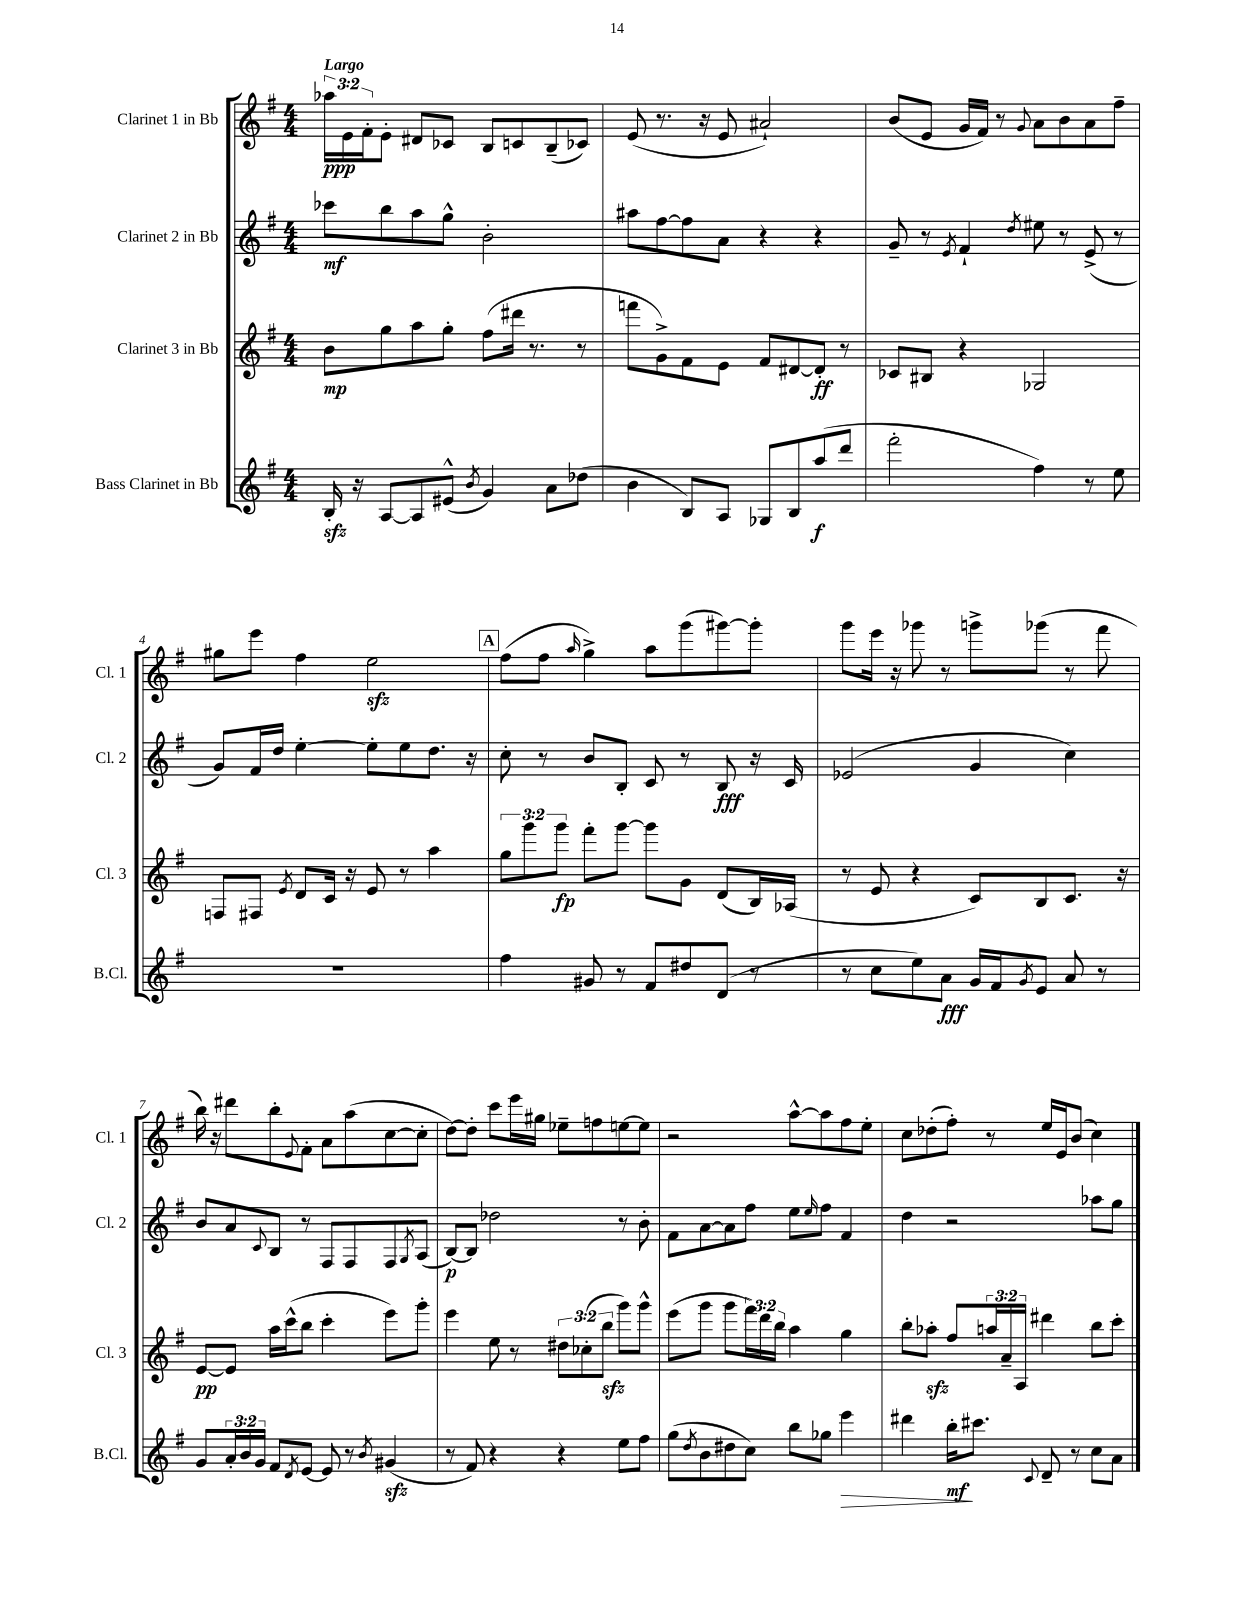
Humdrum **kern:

**kern	**dynam	**kern	**dynam	**kern	**dynam	**kern	**dynam
*part4	*part4	*part3	*part3	*part2	*part2	*part1	*part1
*staff4	*staff4	*staff3	*staff3	*staff2	*staff2	*staff1	*staff1
*I"Bass Clarinet in Bb	*	*I"Clarinet 3 in Bb	*	*I"Clarinet 2 in Bb	*	*I"Clarinet 1 in Bb	*
*I'B.Cl.	*	*I'Cl. 3	*	*I'Cl. 2	*	*I'Cl. 1	*
*clefG2	*	*clefG2	*	*clefG2	*	*clefG2	*
*k[f#]	*	*k[f#]	*	*k[f#]	*	*k[f#]	*
*M4/4	*	*M4/4	*	*M4/4	*	*M4/4	*
=1	=1	=1	=1	=1	=1	=1	=1
!	!	!	!	!	!	!LO:TX:a:B:t=Largo	!
16Bzz'/	.	8b\L	mp	8ccc-X\L	mf	24aa-X\LL	ppp
.	.	.	.	.	.	24e\	.
16r	.	.	.	.	.	.	.
.	.	.	.	.	.	24f#'\J	.
[8A/L	.	8gg\	.	8bb\	.	8e'\J	.
8A/]	.	8aa\	.	8aa\	.	8d#X/L	.
(8e#X^^/J	.	8gg'\J	.	8gg^^\J	.	8c-X/J	.
8qb/	.	.	.	.	.	.	.
4g/)	.	(8ff#\L	.	2b'\	.	8B/L	.
.	.	16ddd#X\Jk	.	.	.	8cn/	.
.	.	8.r	.	.	.	.	.
8a\L	.	.	.	.	.	(8B~/	.
(8dd-X\J	.	8r	.	.	.	8c-X/J)	.
=2	=2	=2	=2	=2	=2	=2	=2
4b\	.	8fffn\L	.	8aa#X\L	.	(8e/	.
.	.	8g^\)	.	[8ff#\	.	8.r	.
8B/L)	.	8f#\	.	8ff#\]	.	.	.
.	.	.	.	.	.	16r	.
8A/J	.	8e\J	.	8a\J	.	8e/	.
8G-X/L	.	8f#/L	.	4r	.	2a#X`/)	.
8B/	.	[8d#X/	.	.	.	.	.
(8aa/	f	8d#'/J]	ff	4r	.	.	.
8ddd/J	.	8r	.	.	.	.	.
=3	=3	=3	=3	=3	=3	=3	=3
2fff#'\	.	8c-X/L	.	8g~/	.	(8b/L	.
.	.	8B#X/J	.	8r	.	8e/J	.
.	.	.	.	8qe/	.	.	.
.	.	4r	.	4f#`/	.	16g/LL	.
.	.	.	.	.	.	16f#/JJ)	.
.	.	.	.	.	.	8r	.
.	.	.	.	8qdd/	.	8qqg/	.
4ff#\)	.	2G-X/	.	8ee#X\	.	8a\L	.
.	.	.	.	8r	.	8b\	.
8r	.	.	.	(8e^/	.	8a\	.
8ee\	.	.	.	8r	.	8ff#~\J	.
!!LO:LB:g=z
=4	=4	=4	=4	=4	=4	=4	=4
1r	.	8Fn/L	.	8g/L)	.	8gg#X\L	.
.	.	8F#X/J	.	16f#/L	.	8eee\J	.
.	.	.	.	16dd/JJ	.	.	.
.	.	8qe/	.	.	.	.	.
.	.	8d/L	.	[4ee'\	.	4ff#\	.
.	.	16c/Jk	.	.	.	.	.
.	.	16r	.	.	.	.	.
.	.	8e/	.	8ee'\L]	.	2eezz\	.
.	.	8r	.	8ee\	.	.	.
.	.	4aa\	.	8.dd\J	.	.	.
.	.	.	.	16r	.	.	.
!!LO:REH:place=s1:t=A
=5	=5	=5	=5	=5	=5	=5	=5
4ff#\	.	12gg\L	.	8cc'\	.	(8ff#\L	.
.	.	12ggg\	.	.	.	.	.
.	.	.	.	8r	.	8ff#\J	.
.	.	12ggg\J	fp	.	.	.	.
.	.	.	.	.	.	16qqaa/	.
8g#X/	.	8fff#'\L	.	8b/L	.	4gg^\)	.
8r	.	[8ggg\J	.	8B'/J	.	.	.
8f#/L	.	8ggg\L]	.	8c/	.	8aa\L	.
8dd#X/	.	8g\J	.	8r	.	(8ggg\	.
(8d/J	.	(8d/L	.	8B/	fff	[8ggg#X\)	.
8r	.	16B/L)	.	16r	.	8ggg#'\J]	.
.	.	(16A-X/JJ	.	16c/	.	.	.
=6	=6	=6	=6	=6	=6	=6	=6
8r	.	8r	.	(2e-X/	.	8ggg\L	.
8cc\L	.	8e/	.	.	.	16eee\Jk	.
.	.	.	.	.	.	16r	.
8ee\)	.	4r	.	.	.	8ggg-X\	.
8a\J	fff	.	.	.	.	8r	.
16g/LL	.	8c/L)	.	4g/	.	8gggn^\L	.
16f#/J	.	.	.	.	.	.	.
8qg/	.	.	.	.	.	.	.
8e/J	.	8B/	.	.	.	(8ggg-X\J	.
8a/	.	8.c/J	.	4cc\)	.	8r	.
8r	.	.	.	.	.	8fff#\	.
.	.	16r	.	.	.	.	.
!!LO:LB:g=z
=7	=7	=7	=7	=7	=7	=7	=7
8g/L	.	[8e/L	pp	8b/L	.	16bb\)	.
.	.	.	.	.	.	16r	.
24a'/L	.	8e/J]	.	8a/	.	8ddd#X\L	.
24b/	.	.	.	.	.	.	.
24g/JJ	.	.	.	.	.	.	.
.	.	.	.	8qqc/	.	.	.
8f#/L	.	16aa\LL	.	8B/J	.	8bb'\	.
.	.	(16ccc^^\J	.	.	.	.	.
8qd/	.	.	.	.	.	8qqe/	.
[8e/J	.	8bb\J	.	8r	.	8f#'\J	.
8e/]	.	4ccc'\	.	8F#/L	.	8a\L	.
8r	.	.	.	8F#/	.	(8aa\	.
8qb/	.	.	.	.	.	.	.
(4g#Xzz/	.	8eee\L)	.	8F#/	.	[8cc\	.
.	.	.	.	8qG/	.	.	.
.	.	8ggg'\J	.	(8A/J	.	8cc'\J]	.
=8	=8	=8	=8	=8	=8	=8	=8
8r	.	4eee\	.	[8B/L)	p	[8dd\L)	.
8f#/)	.	.	.	8B/J]	.	8dd'\J]	.
4r	.	8ee\	.	2dd-X\	.	8ccc\L	.
.	.	8r	.	.	.	16eee\L	.
.	.	.	.	.	.	16gg#X\JJ	.
4r	.	12dd#X\L	.	.	.	8ee-X~\L	.
.	.	(12cc-X'\	.	.	.	.	.
.	.	.	.	.	.	8ffn\	.
.	.	12bbzz\J	.	.	.	.	.
8ee\L	.	8ggg\L)	.	8r	.	[8een\	.
8ff#\J	.	8ggg^^\J	.	8b'\	.	8ee\J]	.
=9	=9	=9	=9	=9	=9	=9	=9
(8gg\L	.	(8eee\L	.	8f#\L	.	2r	.
8qdd/	.	.	.	.	.	.	.
8b\	.	8ggg\J	.	[8a\	.	.	.
8dd#X\	.	8ggg\L	.	8a\]	.	.	.
8cc\J)	.	24fff#\L)	.	8ff#\J	.	.	.
.	.	24ddd\	.	.	.	.	.
.	.	24bb\JJ	.	.	.	.	.
8bb\L	.	4aa\	.	8ee\L	.	[8aa^^\L	.
.	.	.	.	16qqee/	.	.	.
8gg-X\J	.	.	.	8ff#\J	.	8aa\]	.
!	!LO:HP:b	!	!	!	!	!	!
4eee\	>	4gg\	.	4f#/	.	8ff#\	.
.	.	.	.	.	.	8ee'\J	.
=10	=10	=10	=10	=10	=10	=10	=10
4ddd#X\	.	8bb'\L	.	4dd\	.	8cc\L	.
.	.	8aa-Xzz'\J	.	.	.	(8dd-X'\	.
16bb'\KL	mf	8ff#/L	.	2r	.	8ff#'\J)	.
8.ccc#X\J	]	.	.	.	.	.	.
.	.	24aan/L	.	.	.	8r	.
.	.	24a~/	.	.	.	.	.
.	.	24A/JJ	.	.	.	.	.
8qqc/	.	.	.	.	.	.	.
8d~/	.	4ddd#X\	.	.	.	16ee/LL	.
.	.	.	.	.	.	16e/J	.
8r	.	.	.	.	.	(8b/J	.
8cc\L	.	8bb\L	.	8aa-X\L	.	4cc\)	.
8a\J	.	8ccc'\J	.	8gg\J	.	.	.
==	==	==	==	==	==	==	==
*-	*-	*-	*-	*-	*-	*-	*-
